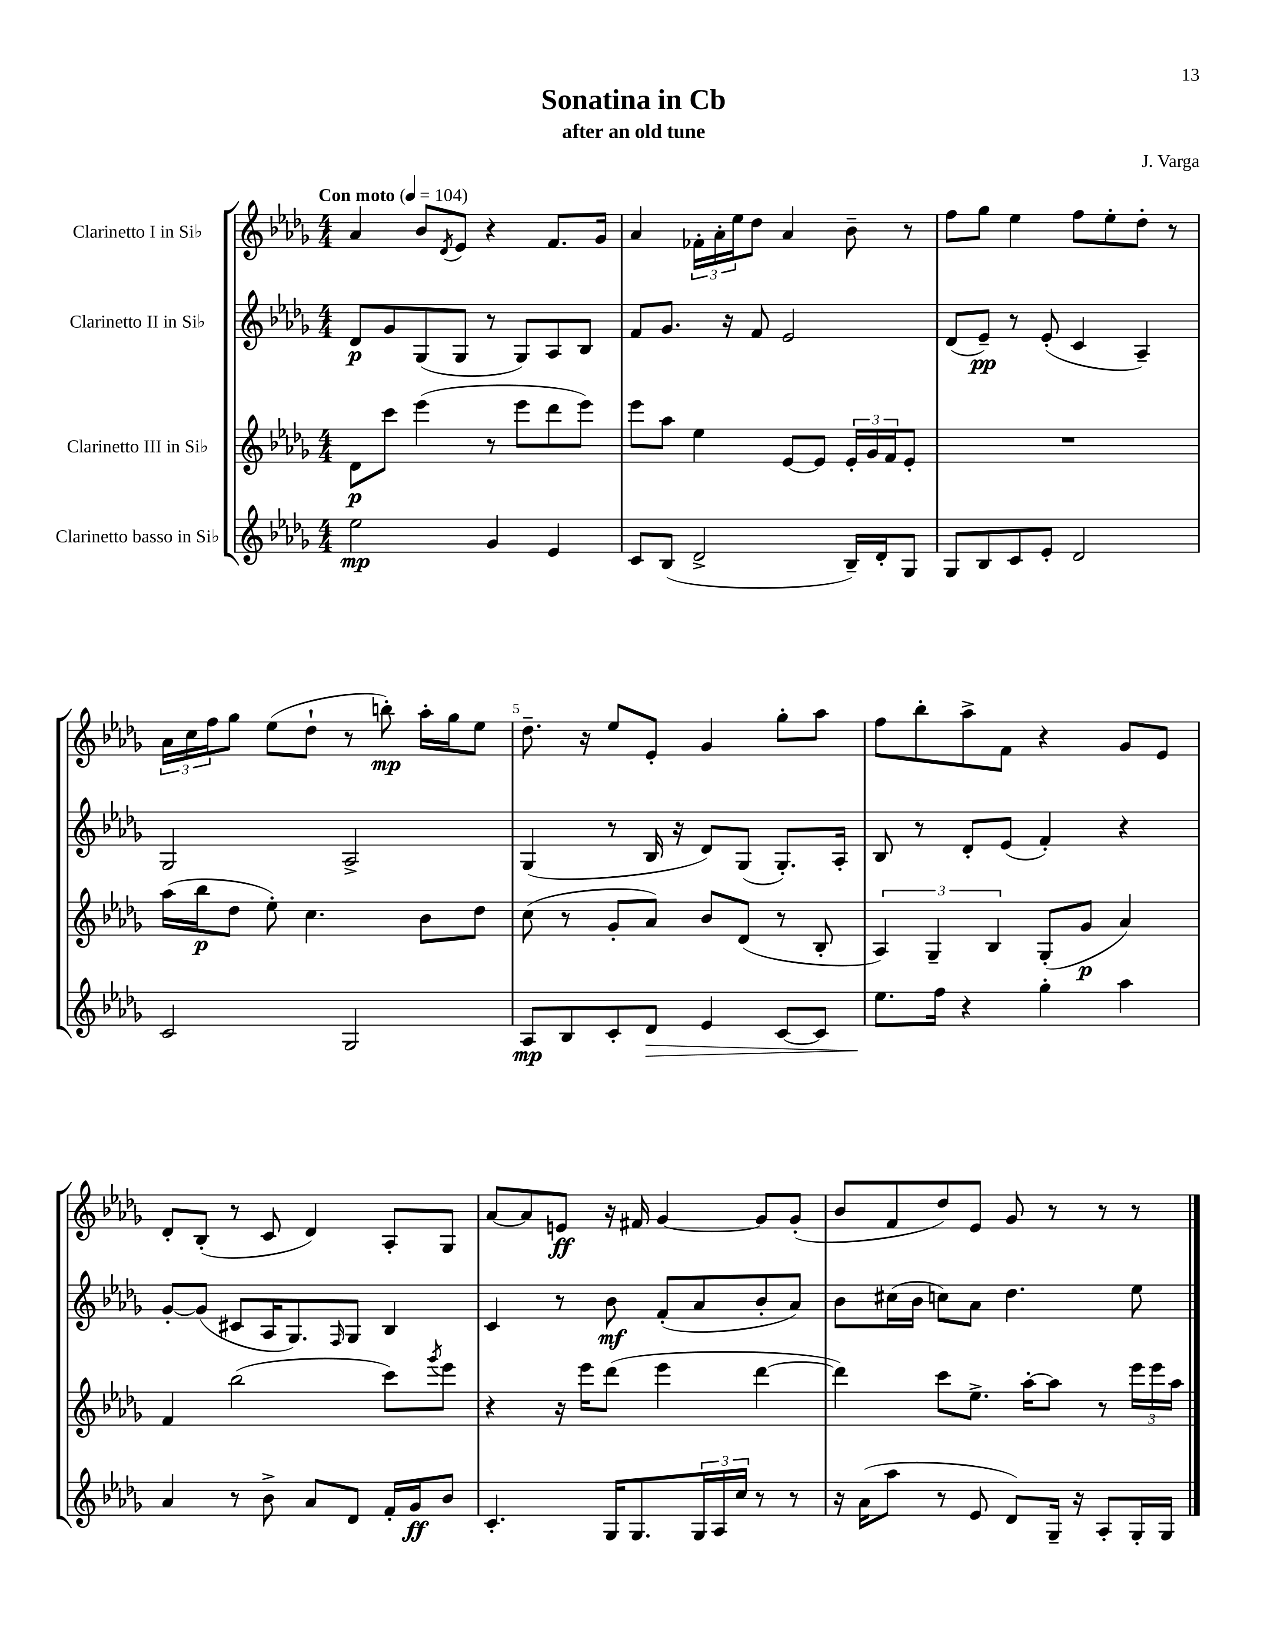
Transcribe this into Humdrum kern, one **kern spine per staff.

**kern	**dynam	**kern	**dynam	**kern	**dynam	**kern	**dynam
*part4	*part4	*part3	*part3	*part2	*part2	*part1	*part1
*staff4	*staff4	*staff3	*staff3	*staff2	*staff2	*staff1	*staff1
*I"Clarinetto basso in Si♭	*	*I"Clarinetto III in Si♭	*	*I"Clarinetto II in Si♭	*	*I"Clarinetto I in Si♭	*
*clefG2	*	*clefG2	*	*clefG2	*	*clefG2	*
*k[b-e-a-d-g-]	*	*k[b-e-a-d-g-]	*	*k[b-e-a-d-g-]	*	*k[b-e-a-d-g-]	*
*M4/4	*	*M4/4	*	*M4/4	*	*M4/4	*
*MM104	*	*MM104	*	*MM104	*	*MM104	*
=1	=1	=1	=1	=1	=1	=1	=1
!	!	!	!	!	!	!LO:TX:a:B:t=Con moto	!
2ee-\	mp	8d-\L	p	8d-/L	p	4a-/	.
.	.	8ccc\J	.	8g-/	.	.	.
.	.	(4eee-\	.	(8G-/	.	8b-/L	.
.	.	.	.	.	.	8qd-/	.
.	.	.	.	8G-/J	.	8e-/J	.
4g-/	.	8r	.	8r	.	4r	.
.	.	8eee-\L	.	8G-/L)	.	.	.
4e-/	.	8ddd-\	.	8A-/	.	8.f/L	.
.	.	8eee-\J)	.	8B-/J	.	.	.
.	.	.	.	.	.	16g-/Jk	.
=2	=2	=2	=2	=2	=2	=2	=2
8c/L	.	8eee-\L	.	8f/L	.	4a-/	.
(8B-/J	.	8aa-\J	.	8.g-/J	.	.	.
2d-^/	.	4ee-\	.	.	.	24f-X'\LL	.
.	.	.	.	.	.	24a-'\	.
.	.	.	.	16r	.	.	.
.	.	.	.	.	.	24ee-\J	.
.	.	.	.	8f/	.	8dd-\J	.
.	.	[8e-/L	.	2e-/	.	4a-/	.
.	.	8e-/J]	.	.	.	.	.
16B-~/LL)	.	24e-'/LL	.	.	.	8b-~\	.
.	.	24g-/	.	.	.	.	.
16d-'/J	.	.	.	.	.	.	.
.	.	24f/J	.	.	.	.	.
8G-/J	.	8e-'/J	.	.	.	8r	.
=3	=3	=3	=3	=3	=3	=3	=3
8G-/L	.	1r	.	(8d-/L	.	8ff\L	.
8B-/	.	.	.	8e-~/J)	pp	8gg-\J	.
8c/	.	.	.	8r	.	4ee-\	.
8e-'/J	.	.	.	(8e-'/	.	.	.
2d-/	.	.	.	4c/	.	8ff\L	.
.	.	.	.	.	.	8ee-'\	.
.	.	.	.	4A-~/)	.	8dd-'\J	.
.	.	.	.	.	.	8r	.
!!LO:LB:g=z
=4	=4	=4	=4	=4	=4	=4	=4
2c/	.	(16aa-\LL	.	2G-/	.	24a-\LL	.
.	.	.	.	.	.	24cc\	.
.	.	16bb-\J	p	.	.	.	.
.	.	.	.	.	.	24ff\J	.
.	.	8dd-\J	.	.	.	8gg-\J	.
.	.	8ee-'\)	.	.	.	(8ee-\L	.
.	.	4.cc\	.	.	.	8dd-`\J	.
2G-/	.	.	.	2A-^/	.	8r	.
.	.	.	.	.	.	8bbn'\)	mp
.	.	8b-\L	.	.	.	16aa-'\LL	.
.	.	.	.	.	.	16gg-\J	.
.	.	8dd-\J	.	.	.	8ee-\J	.
=5	=5	=5	=5	=5	=5	=5	=5
8A-/L	mp	(8cc\	.	(4G-/	.	8.dd-~\	.
8B-/	.	8r	.	.	.	.	.
.	.	.	.	.	.	16r	.
8c'/	.	8g-'/L	.	8r	.	8ee-/L	.
!	!LO:HP:b	!	!	!	!	!	!
8d-/J	>	8a-/J)	.	16B-/	.	8e-'/J	.
.	.	.	.	16r	.	.	.
4e-/	.	8b-/L	.	8d-/L)	.	4g-/	.
.	.	(8d-/J	.	(8G-/J	.	.	.
[8c/L	.	8r	.	8.G-'/L)	.	8gg-'\L	.
8c/J]	.	8B-'/	.	.	.	8aa-\J	.
.	.	.	.	16A-'/Jk	.	.	.
=6	=6	=6	=6	=6	=6	=6	=6
8.ee-\L	.	6A-/)	.	8B-/	.	8ff\L	.
.	.	.	.	8r	.	8bb-'\	.
.	.	6G-~/	.	.	.	.	.
16ff\Jk	]	.	.	.	.	.	.
4r	.	.	.	8d-'/L	.	8aa-^\	.
.	.	6B-/	.	.	.	.	.
.	.	.	.	(8e-/J	.	8f\J	.
4gg-'\	.	(8G-'/L	.	4f'/)	.	4r	.
.	.	8g-/J	p	.	.	.	.
4aa-\	.	4a-/)	.	4r	.	8g-/L	.
.	.	.	.	.	.	8e-/J	.
!!LO:LB:g=z
=7	=7	=7	=7	=7	=7	=7	=7
4a-/	.	4f/	.	[8g-'/L	.	8d-'/L	.
.	.	.	.	(8g-/J]	.	(8B-'/J	.
8r	.	(2bb-\	.	8c#X/L	.	8r	.
8b-^\	.	.	.	16A-/K	.	8c/	.
.	.	.	.	8.G-/)	.	.	.
8a-/L	.	.	.	.	.	4d-/)	.
.	.	.	.	16qqF/	.	.	.
8d-/J	.	.	.	8G-/J	.	.	.
16f'/LL	.	8ccc\L)	.	4B-/	.	8A-'/L	.
16g-/J	ff	.	.	.	.	.	.
.	.	8qggg-/	.	.	.	.	.
8b-/J	.	8eee-\J	.	.	.	8G-/J	.
=8	=8	=8	=8	=8	=8	=8	=8
4.c'/	.	4r	.	4c/	.	[8a-/L	.
.	.	.	.	.	.	8a-/]	.
.	.	16r	.	8r	.	8en/J	ff
.	.	16eee-\KL	.	.	.	.	.
16G-/KL	.	(8ddd-\J	.	8b-\	mf	16r	.
8.G-/	.	.	.	.	.	16f#X/	.
.	.	4eee-\	.	(8f'/L	.	[4g-/	.
24G-/L	.	.	.	8a-/	.	.	.
24A-/	.	.	.	.	.	.	.
24cc/JJ	.	.	.	.	.	.	.
8r	.	[4ddd-\	.	8b-'/	.	8g-/L]	.
8r	.	.	.	8a-/J)	.	(8g-'/J	.
=9	=9	=9	=9	=9	=9	=9	=9
16r	.	4ddd-\])	.	8b-\L	.	8b-/L	.
(16a-\KL	.	.	.	.	.	.	.
8aa-\J	.	.	.	(16cc#X\L	.	8f/	.
.	.	.	.	16b-\JJ	.	.	.
8r	.	8ccc\L	.	8ccn\L)	.	8dd-/)	.
8e-/	.	8.ee-^\J	.	8a-\J	.	8e-/J	.
8d-/L)	.	.	.	4.dd-\	.	8g-/	.
.	.	[16aa-'\KL	.	.	.	.	.
16G-~/Jk	.	8aa-\J]	.	.	.	8r	.
16r	.	.	.	.	.	.	.
8A-'/L	.	8r	.	.	.	8r	.
16G-'/L	.	24eee-\LL	.	8ee-\	.	8r	.
.	.	24eee-\	.	.	.	.	.
16G-/JJ	.	.	.	.	.	.	.
.	.	24aa-\JJ	.	.	.	.	.
==	==	==	==	==	==	==	==
*-	*-	*-	*-	*-	*-	*-	*-
